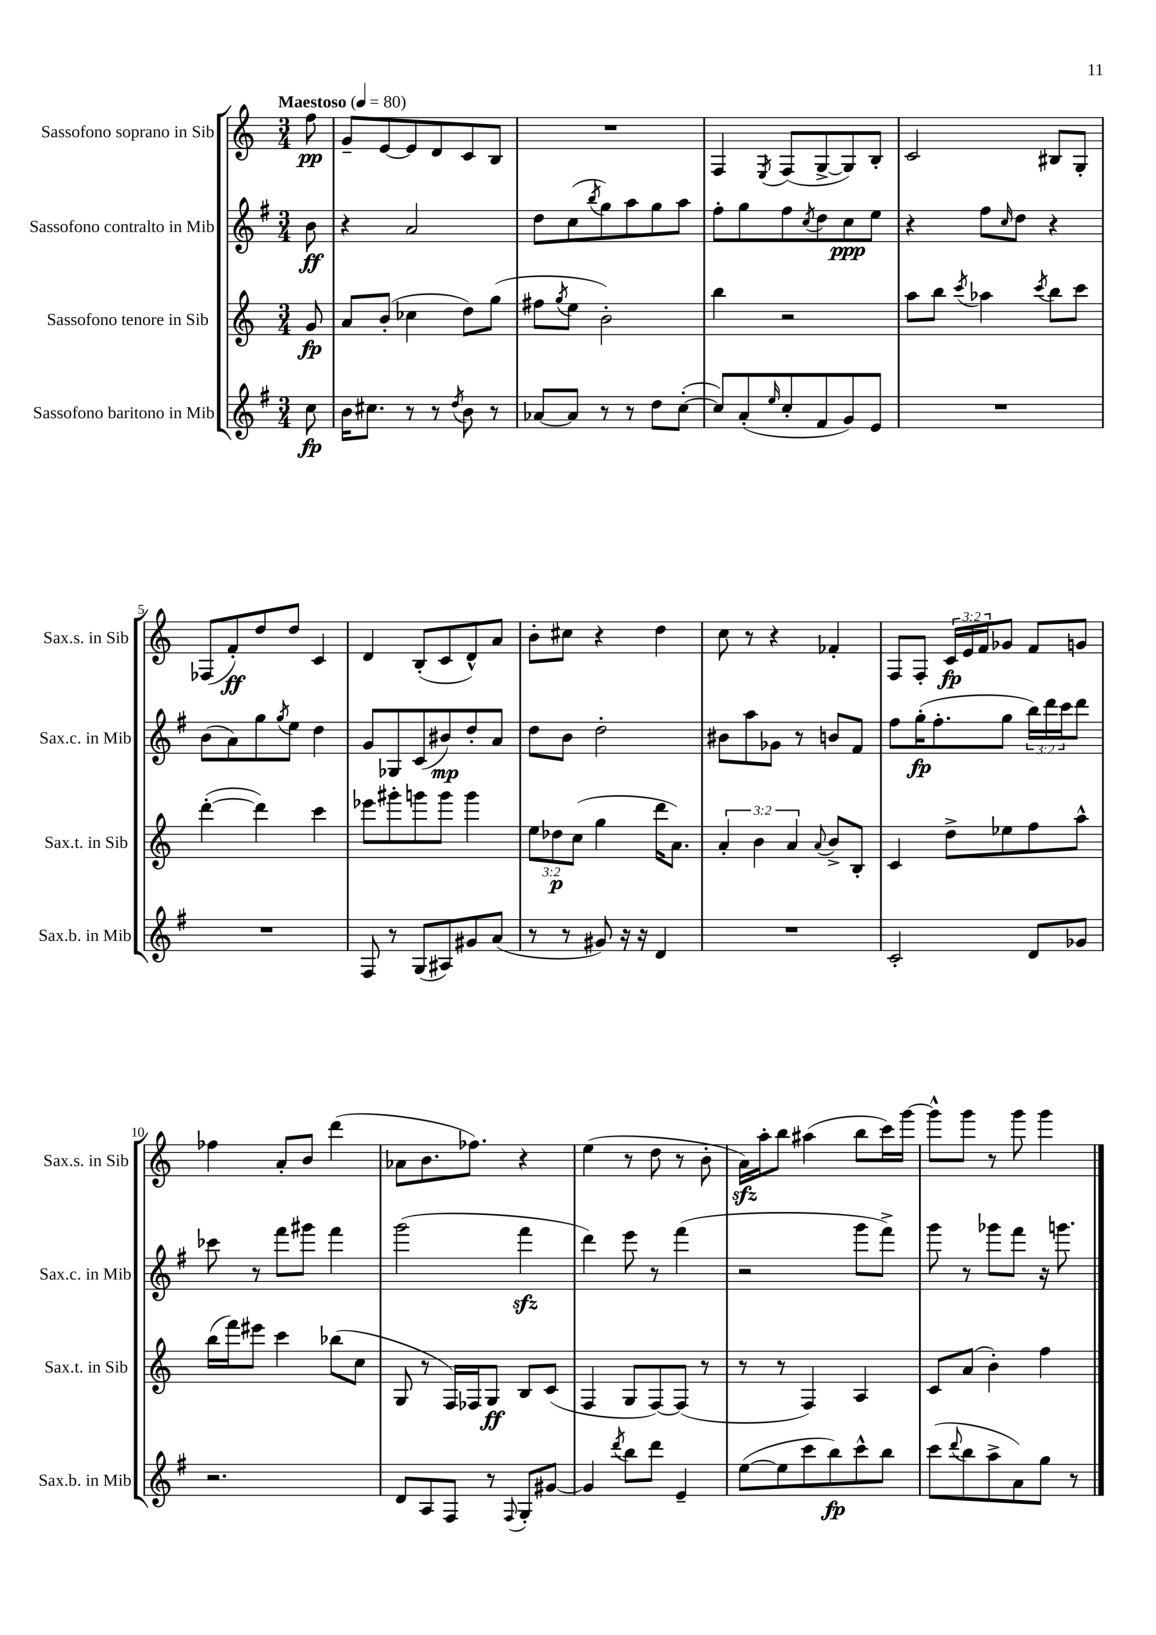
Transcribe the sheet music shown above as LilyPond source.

<<
\new StaffGroup <<
\new Staff = "s0" \with { instrumentName = "Sassofono soprano in Sib" shortInstrumentName = "Sax.s. in Sib" } {
    \clef treble \key c \major \numericTimeSignature \time 3/4 \override Staff.TupletNumber.text = #tuplet-number::calc-fraction-text \partial 8 \tempo "Maestoso" 4 = 80
    f''8\pp |
    g'8-- e'8~ e'8 d'8 c'8 b8 |
    R2. |
    f4 \acciaccatura { e8 } f8( g8~-> g8) b8-. |
    c'2 bis8 g8-. |
    fes8( f'8-.\ff) d''8 d''8 c'4 |
    d'4 b8-.( c'8 d'8-^) a'8 |
    b'8-. cis''8 r4 d''4 |
    c''8 r8 r4 fes'4-. |
    f8 f8-. \tuplet 3/2 { c'16\fp e'16 f'16 } ges'8 f'8 g'8 |
    fes''4 a'8-. b'8 d'''4( |
    aes'8 b'8. fes''8.) r4 |
    e''4( r8 d''8 r8 b'8-. |
    a'16\sfz) a''16-. b''8 ais''4( b''8 c'''16) g'''16~ |
    g'''8-^ g'''8 r8 g'''8 g'''4 \bar "|." |
}
\new Staff = "s1" \with { instrumentName = "Sassofono contralto in Mib" shortInstrumentName = "Sax.c. in Mib" } {
    \clef treble \key g \major \numericTimeSignature \time 3/4 \override Staff.TupletNumber.text = #tuplet-number::calc-fraction-text \partial 8
    b'8\ff |
    r4 a'2 |
    d''8 c''8( \acciaccatura { b''8 } g''8) a''8 g''8 a''8 |
    fis''8-. g''8 fis''8 \acciaccatura { c''8 } d''8 c''8\ppp e''8 |
    r4 fis''8 \grace { c''16 } d''8 r4 |
    b'8( a'8) g''8 \acciaccatura { g''8 } e''8 d''4 |
    g'8 ges8 c'8( bis'8\mp) d''8-. a'8 |
    d''8 b'8 d''2-. |
    bis'8 a''8 ges'8 r8 b'8 fis'8 |
    fis''8 g''16-.\fp( fis''8.-. g''8 \tuplet 3/2 { b''16) d'''16 c'''16 } d'''8 |
    ces'''8 r8 fis'''8 gis'''8 fis'''4 |
    g'''2( fis'''4\sfz |
    d'''4) e'''8 r8 fis'''4( |
    r2 g'''8 fis'''8->) |
    g'''8 r8 ges'''8 fis'''8 r16 g'''8. \bar "|." |
}
\new Staff = "s2" \with { instrumentName = "Sassofono tenore in Sib" shortInstrumentName = "Sax.t. in Sib" } {
    \clef treble \key c \major \numericTimeSignature \time 3/4 \override Staff.TupletNumber.text = #tuplet-number::calc-fraction-text \partial 8
    g'8\fp |
    a'8 b'8-.( ces''4 d''8) g''8( |
    fis''8 \acciaccatura { g''8 } e''8 b'2-.) |
    b''4 r2 |
    a''8 b''8 \acciaccatura { c'''8 } aes''4 \acciaccatura { c'''8 } b''8 c'''8 |
    d'''4~-.( d'''4) c'''4 |
    ees'''8 gis'''8-. g'''8 g'''8 g'''4 |
    \tuplet 3/2 { e''8 des''8\p c''8( } g''4 d'''16 a'8.) |
    \tuplet 3/2 { a'4-. b'4 a'4 } \appoggiatura { a'8 } b'8-> b8-. |
    c'4 d''8-> ees''8 f''8 a''8-^ |
    b''16( f'''16) eis'''8 c'''4 bes''8( c''8 |
    g8 r8 f16) fes16 g8\ff b8 c'8( |
    f4 g8 f8~) f8( r8 |
    r8 r8 f4) a4 |
    c'8 a'8( b'4-.) f''4 \bar "|." |
}
\new Staff = "s3" \with { instrumentName = "Sassofono baritono in Mib" shortInstrumentName = "Sax.b. in Mib" } {
    \clef treble \key g \major \numericTimeSignature \time 3/4 \partial 8
    c''8\fp |
    b'16 cis''8. r8 r8 \acciaccatura { d''8 } b'8 r8 |
    aes'8~ aes'8 r8 r8 d''8 c''8~-.( |
    c''8) a'8-.( \grace { e''16 } c''8-. fis'8 g'8) e'8 |
    R2. |
    R2. |
    fis8 r8 g8( ais8) gis'8 a'8( |
    r8 r8 gis'8) r16 r16 d'4 |
    R2. |
    c'2-. d'8 ges'8 |
    r2. |
    d'8 a8 fis8 r8 \appoggiatura { fis8 } g8-. gis'8~ |
    gis'4 \acciaccatura { d'''8 } b''8 d'''8 e'4-- |
    e''8~( e''8 c'''8 b''8\fp) c'''8-^ b''8 |
    c'''8( \appoggiatura { d'''8 } b''8 a''8-> a'8) g''8 r8 \bar "|." |
}
>>
>>
